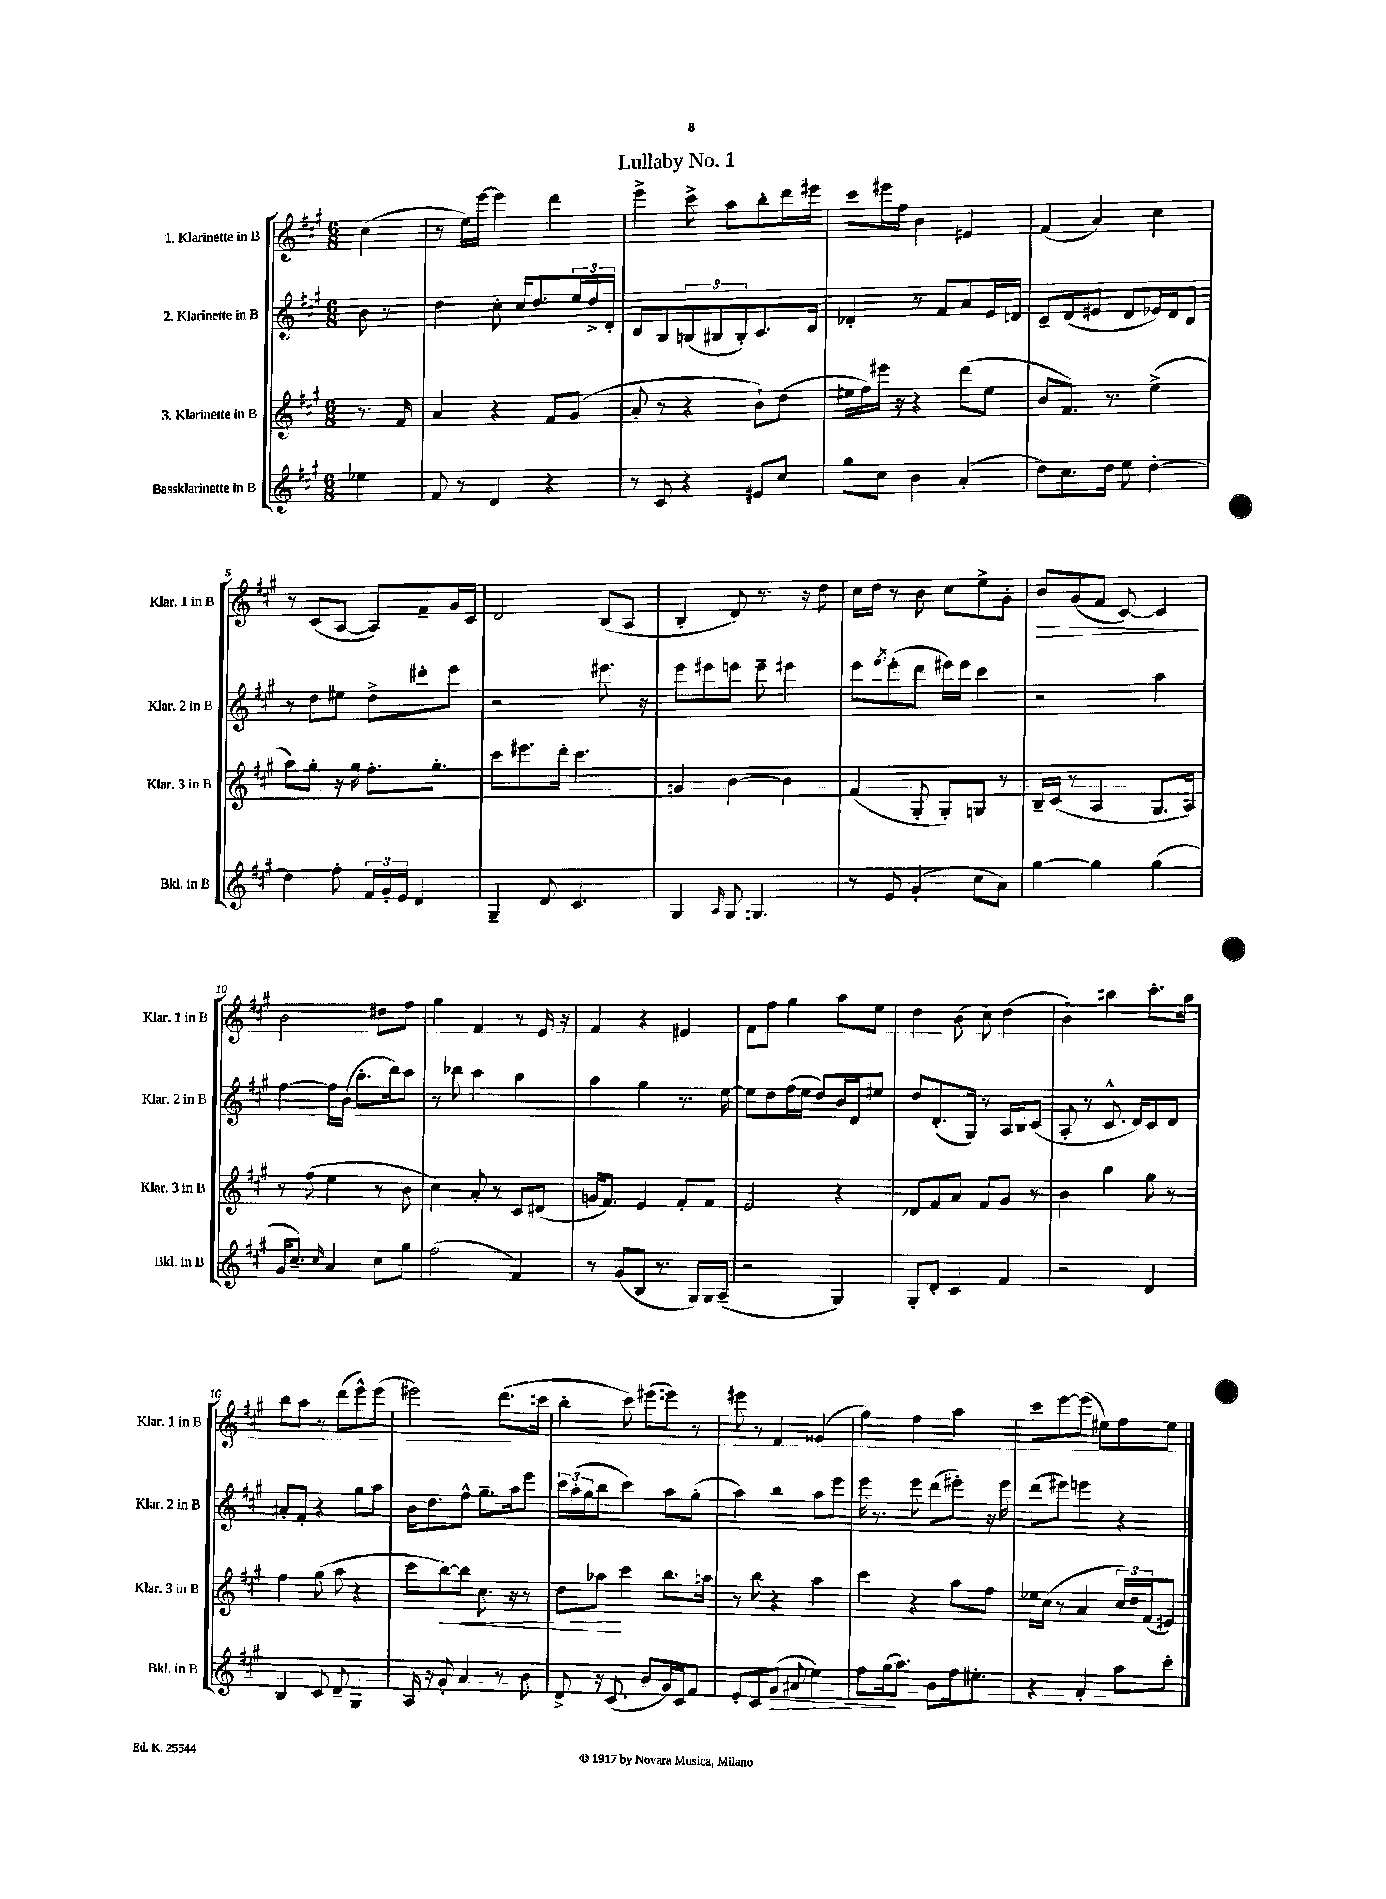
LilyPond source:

\header { title = "Lullaby No. 1" }
<<
\new StaffGroup <<
\new Staff = "s0" \with { instrumentName = "1. Klarinette in B" shortInstrumentName = "Klar. 1 in B" } {
    \clef treble \key a \major \numericTimeSignature \time 6/8 \partial 4
    cis''4( |
    r8 e''16) e'''16~ e'''4 d'''4 |
    e'''4-> cis'''8-> a''8 b''8-. d'''16 eis'''16 |
    cis'''8 eis'''16 fis''16 b'4 eis'4 |
    fis'4( a'4) cis''4 |
    r8 cis'8( a8~ a8) fis'8-- gis'16 cis'16 |
    d'2 b8( a8 |
    b4-. d'8) r8. r16 d''8 |
    cis''16 d''16 r8 b'8 cis''8 e''8-> gis'8-. |
    b'8\> gis'8( fis'8 cis'8~) cis'4\! |
    b'2 dis''8 fis''8 |
    gis''4 fis'4 r8 e'16 r16 |
    fis'4 r4 eis'4 |
    fis'8 fis''8 gis''4 a''8 e''8 |
    d''4 b'8( cis''8) d''4( |
    b'4-!) bis''4 cis'''8.-. a''16 |
    b''8 a''8 r8 d'''8( e'''8-^) e'''8( |
    eis'''2) d'''8.( c'''16 |
    b''4-. cis'''8) eis'''8( e'''8) r8 |
    eis'''8 r8 fis'4 gisis'4( |
    gis''4) fis''4 a''4 |
    cis'''8 e'''8~ e'''8( eis''8) fis''8 eis''8 \bar "|." |
}
\new Staff = "s1" \with { instrumentName = "2. Klarinette in B" shortInstrumentName = "Klar. 2 in B" } {
    \clef treble \key a \major \numericTimeSignature \time 6/8 \partial 4
    b'8 r8 |
    d''4 cis''8-. cis''16 d''8. \tuplet 3/2 { e''16 d''16-> d'16-. } |
    b8 gis8 \tuplet 3/2 { g8( gis8 gis8-.) } a8. b16 |
    des'4-. r8 fis'8 a'8 e'16 d'16 |
    cis'8-- d'8( eis'8 d'8 ees'16) d'16 b8 |
    r8 d''8 eis''8 d''8-> dis'''8-. e'''8 |
    r2 eis'''8. r16 |
    e'''8 eis'''8 e'''8 e'''8-- eis'''4 |
    e'''8 \acciaccatura { fis'''8 } e'''8-.( d'''8 eis'''16) eis'''16 cis'''4 |
    r2 a''4 |
    fis''4~ fis''16 b'16( b''8.-. d'''16) cis'''8 |
    r8 des'''8 cis'''4 b''4 |
    a''4 gis''4 r8. e''16~ |
    e''8 d''8 fis''16( e''16 d''8) b'16 d'16 eis''8 |
    d''8 d'8.-.( gis16) r8 a16 b16 cis'8( |
    a8-. r8 cis'8.-^ d'16) cis'8 d'8 |
    ais'8-. fis'8-. r4 gis''8 a''8 |
    b'16 d''8. fis''8-^ gis''8.-- a''16 e'''8 |
    \tuplet 3/2 { cis'''16 a''16-.( gis''16 } b''8 cis'''4) a''8 gis''8-.( |
    a''4) b''4 a''8 e'''8 |
    e'''16 r8. e'''8 d'''8( eis'''8-.) r16 eis'''16 |
    d'''8( eis'''8) e'''4 r4 \bar "|." |
}
\new Staff = "s2" \with { instrumentName = "3. Klarinette in B" shortInstrumentName = "Klar. 3 in B" } {
    \clef treble \key a \major \numericTimeSignature \time 6/8 \partial 4
    r8. fis'16 |
    a'4 r4 fis'8 gis'8( |
    a'8-. r8 r4 b'8-!) d''8( |
    eis''16 fis''16) eis'''16 r16 r4 d'''8( eis''8 |
    b'8 fis'8.) r8. e''4->( |
    a''8) gis''8-. r16 gis''16 fis''8.-. gis''8.-. |
    cis'''8 eis'''8. d'''16-. cis'''4. |
    g'4 b'4~ b'4 |
    fis'4( gis8-. gis8-.) g8 r8 |
    b16-- cis'16( r8 a4 gis8. a16) |
    r8 fis''8( e''4 r8 b'8 |
    cis''4) a'8-. r8 cis'8 dis'8( |
    g'16 fis'8.) e'4 fis'8-. fis'8 |
    e'2 r4 |
    des'8 fis'8 a'8 fis'8 gis'8 r8 |
    b'4 b''4 gis''8 r8 |
    fis''4 gis''8( a''8 r4 |
    cis'''8 b''8~\<) b''8 cis''8. r16 r8 |
    d''8 aes''8\! cis'''4 b''8. a''16 |
    r8 b''8 r4 a''4 |
    cis'''4 r4 a''8 fis''8 |
    ees''16 cis''16( r8 a'4 \tuplet 3/2 { cis''16) d''16 fis'16( } eis'8) \bar "|." |
}
\new Staff = "s3" \with { instrumentName = "Bassklarinette in B" shortInstrumentName = "Bkl. in B" } {
    \clef treble \key a \major \numericTimeSignature \time 6/8 \partial 4
    ees''4 |
    fis'8 r8 d'4 r4 |
    r8 cis'8 r4 eis'8 cis''8 |
    gis''8 cis''8 b'4 a'4-.( |
    d''8) cis''8. d''16 e''8 d''4~-. |
    d''4 fis''8-. \tuplet 3/2 { fis'16 gis'16-. e'16 } d'4 |
    gis4-- d'8 cis'4. |
    gis4 \grace { a16 } gis8 g4. |
    r8 e'8 gis'4-.( cis''8 a'8) |
    gis''4~ gis''4 gis''4( |
    gis'16 cis''8.--) \grace { cis''16 } a'4 cis''8 gis''8 |
    fis''2( fis'4) |
    r8 gis'8( b8 r8. gis16) gis16 a16--( |
    r2 gis4) |
    gis8-. d'8-. cis'4 fis'4 |
    r2 d'4 |
    b4 cis'8 d'8-- gis4 |
    a16 r16 gis'8-. a'4 r8 b'8 |
    d'8-> r16 cis'8.( b'8 gis'16) cis'16 fis'8 |
    e'8-. cis'8 gis'8\>( ais'8 e''4) |
    fis''8 gis''16\!( a''8.) b'8 fis''16 eis''8.-. |
    r4 a'4-. a''8 cis'''8-. \bar "|." |
}
>>
>>
